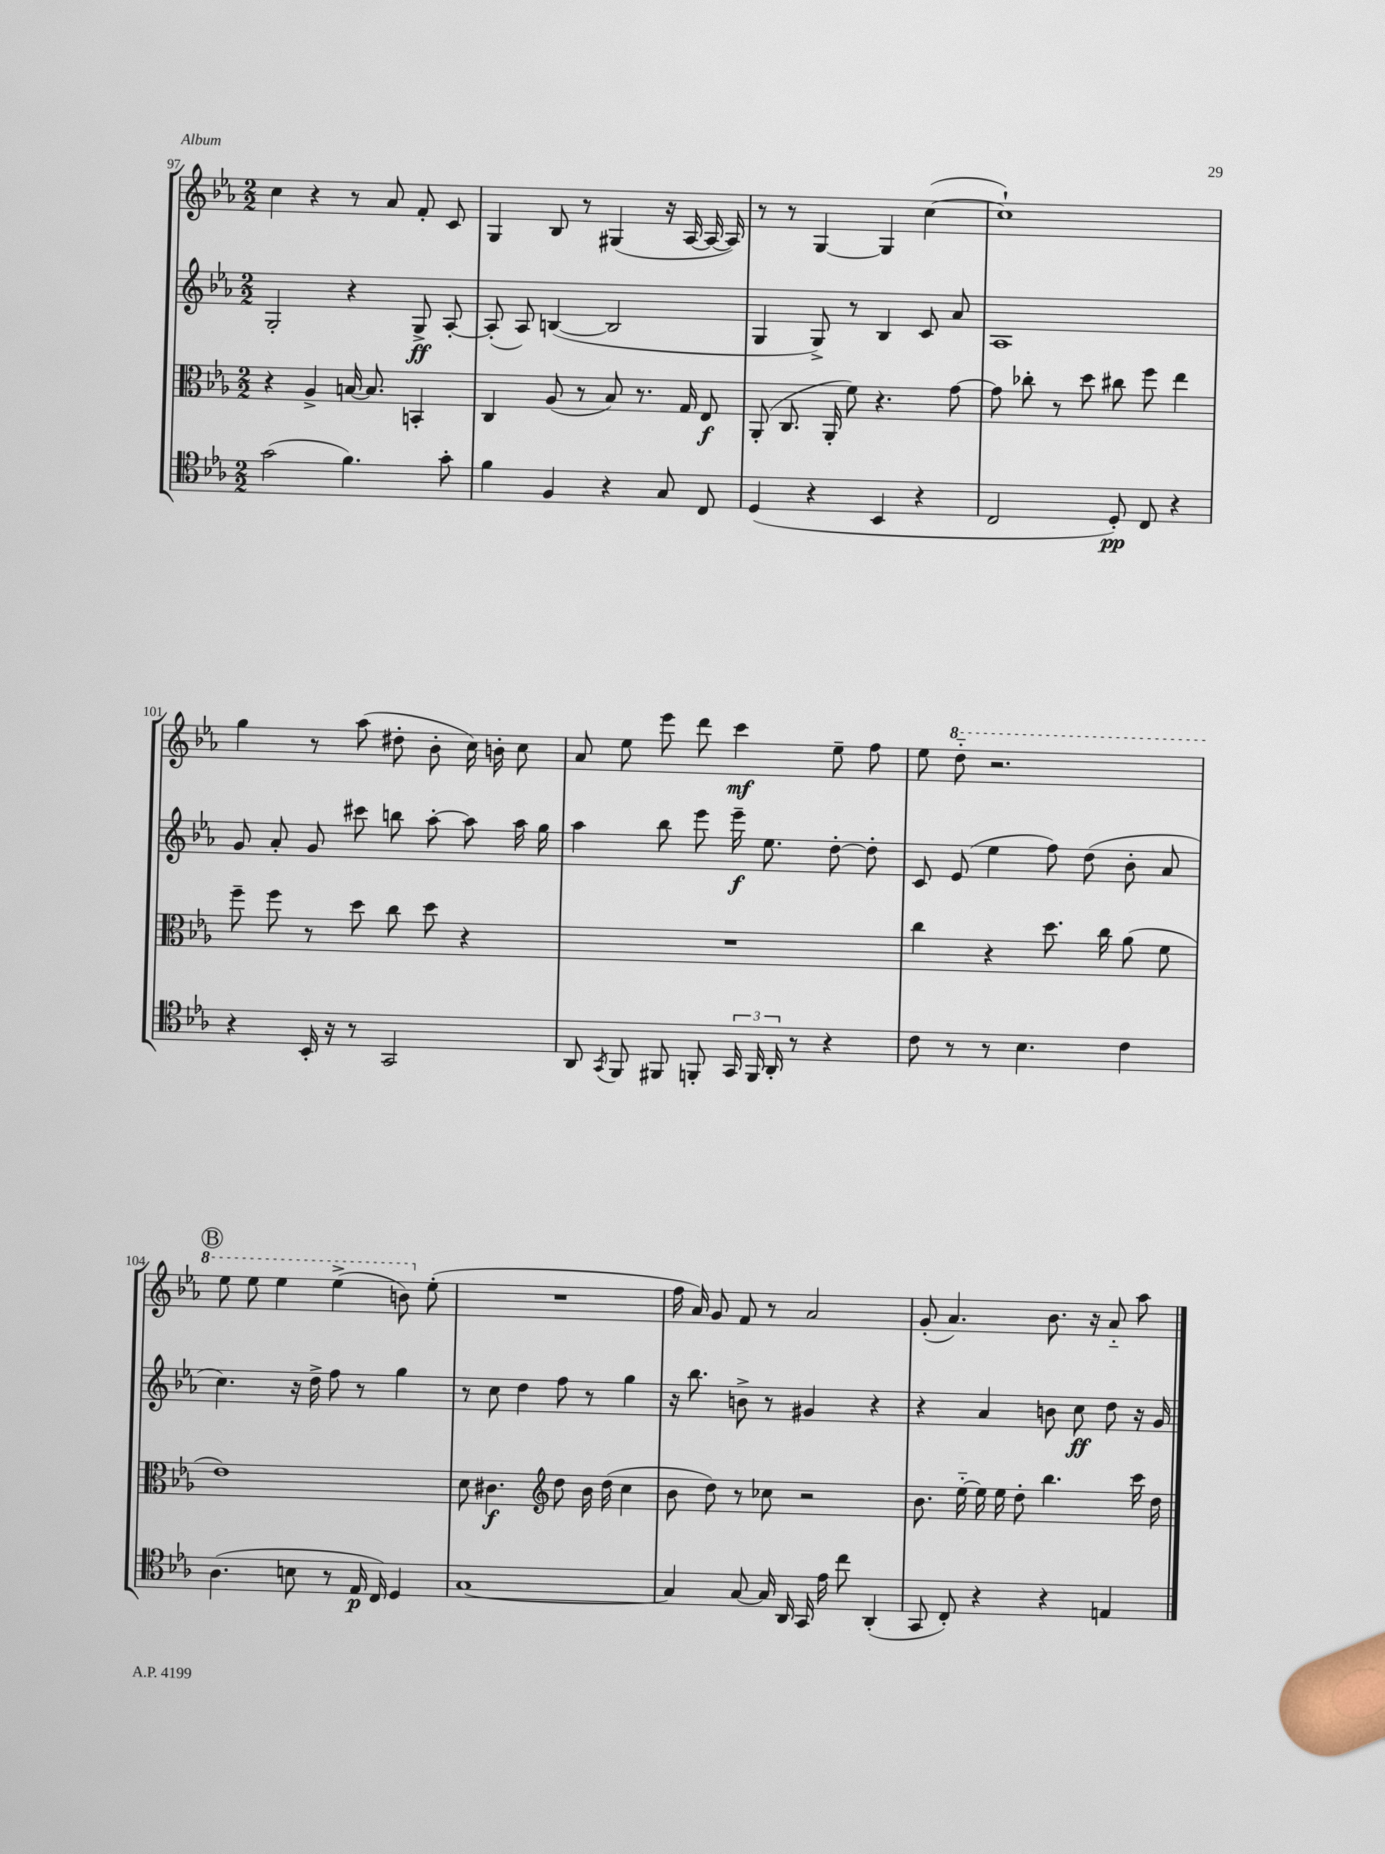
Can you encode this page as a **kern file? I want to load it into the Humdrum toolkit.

**kern	**dynam	**kern	**dynam	**kern	**dynam	**kern	**dynam
*part4	*part4	*part3	*part3	*part2	*part2	*part1	*part1
*staff4	*staff4	*staff3	*staff3	*staff2	*staff2	*staff1	*staff1
*clefC4	*	*clefC3	*	*clefG2	*	*clefG2	*
*k[b-e-a-]	*	*k[b-e-a-]	*	*k[b-e-a-]	*	*k[b-e-a-]	*
*M2/2	*	*M2/2	*	*M2/2	*	*M2/2	*
=97	=97	=97	=97	=97	=97	=97	=97
(2g\	.	4r	.	2G'/	.	4cc\	.
.	.	4A-^/	.	.	.	4r	.
4.f\)	.	[16Bn/	.	4r	.	8r	.
.	.	8.B/]	.	.	.	.	.
.	.	.	.	.	.	8a-/	.
.	.	4BBn'/	.	8G^/	ff	8f'/	.
8g'\	.	.	.	[8A-'/	.	8c/	.
=98	=98	=98	=98	=98	=98	=98	=98
4f\	.	4C/	.	(8A-'/]	.	4G/	.
.	.	.	.	8A-/)	.	.	.
4F/	.	(8A-/	.	([4Bn/	.	8B-/	.
.	.	8r	.	.	.	8r	.
4r	.	8B-/)	.	2B/]	.	(4G#X/	.
.	.	8.r	.	.	.	.	.
8G/	.	.	.	.	.	16r	.
.	.	16G/	.	.	.	[16A-/	.
8C/	.	8E-/	f	.	.	16A-/_	.
.	.	.	.	.	.	16A-/])	.
=99	=99	=99	=99	=99	=99	=99	=99
(4D/	.	(8AA-'/	.	4G/	.	8r	.
.	.	8.C/	.	.	.	8r	.
4r	.	.	.	8G^/)	.	[4G/	.
.	.	16AA-'/	.	.	.	.	.
.	.	8f\)	.	8r	.	.	.
4BB-/	.	4.r	.	4B-/	.	4G/]	.
4r	.	.	.	8c/	.	([4cc\	.
.	.	[8g\	.	8a-/	.	.	.
=100	=100	=100	=100	=100	=100	=100	=100
2C/	.	8g\]	.	1A-	.	1cc`])	.
.	.	8cc-X'\	.	.	.	.	.
.	.	8r	.	.	.	.	.
.	.	8dd\	.	.	.	.	.
8D'/)	pp	8cc#X\	.	.	.	.	.
8C/	.	8ff\	.	.	.	.	.
4r	.	4ee-\	.	.	.	.	.
!!LO:LB:g=z
=101	=101	=101	=101	=101	=101	=101	=101
4r	.	8ff~\	.	8g/	.	4gg\	.
.	.	8ff\	.	8a-'/	.	.	.
16BB-'/	.	8r	.	8g/	.	8r	.
16r	.	.	.	.	.	.	.
8r	.	8dd\	.	8ccc#X\	.	(8aa-\	.
2GG/	.	8cc\	.	8bbn\	.	8dd#X'\	.
.	.	8dd\	.	[8aa-'\	.	8b-'\	.
.	.	4r	.	8aa-\]	.	16cc\)	.
.	.	.	.	.	.	16bn'\	.
.	.	.	.	16aa-\	.	8cc\	.
.	.	.	.	16gg\	.	.	.
=102	=102	=102	=102	=102	=102	=102	=102
8AA-/	.	1r	.	4aa-\	.	8a-/	.
8qGG/	.	.	.	.	.	.	.
8FF/	.	.	.	.	.	8ee-\	.
8FF#X/	.	.	.	8bb-\	.	8eee-\	.
8FFn'/	.	.	.	8eee-\	.	8ddd\	.
24GG/	.	.	.	16eee-~\	f	4ccc\	mf
24FF/	.	.	.	.	.	.	.
.	.	.	.	8.ee-\	.	.	.
24AA-'/	.	.	.	.	.	.	.
8r	.	.	.	.	.	.	.
4r	.	.	.	[8dd'\	.	8ee-~\	.
.	.	.	.	8dd'\]	.	8ff\	.
=103	=103	=103	=103	=103	=103	=103	=103
8c\	.	4cc\	.	8c/	.	8ee-\	.
*	*	*	*	*	*	*8va	*
8r	.	.	.	(8e-/	.	8ddd\	.
8r	.	4r	.	4ee-\	.	2.r	.
4.B-\	.	.	.	.	.	.	.
.	.	8.dd\	.	8ff\)	.	.	.
.	.	.	.	(8dd\	.	.	.
.	.	16cc\	.	.	.	.	.
4c\	.	(8a-\	.	8b-'\	.	.	.
.	.	8f\	.	8a-/	.	.	.
!!LO:LB:g=z
!!LO:REH:place=s1:t=B
=104	=104	=104	=104	=104	=104	=104	=104
(4.A-\	.	1e-)	.	4.cc\)	.	8eee-\	.
.	.	.	.	.	.	8eee-\	.
.	.	.	.	.	.	4eee-\	.
8Bn\	.	.	.	16r	.	.	.
.	.	.	.	16dd^\	.	.	.
8r	.	.	.	8ff\	.	(4eee-^\	.
16E-/	p	.	.	8r	.	.	.
16C/)	.	.	.	.	.	.	.
4D/	.	.	.	4gg\	.	8bbn\)	.
*	*	*	*	*	*	*X8va	*
.	.	.	.	.	.	(8ee-'\	.
=105	=105	=105	=105	=105	=105	=105	=105
[1G	.	8d\	.	8r	.	1r	.
.	.	4.c#X\	f	8cc\	.	.	.
.	.	.	.	4dd\	.	.	.
*	*	*clefG2	*	*	*	*	*
.	.	8dd\	.	8ff\	.	.	.
.	.	16b-\	.	8r	.	.	.
.	.	(16dd\	.	.	.	.	.
.	.	4cc\	.	4gg\	.	.	.
=106	=106	=106	=106	=106	=106	=106	=106
4G/]	.	8b-\	.	16r	.	16ff\	.
.	.	.	.	8.bb-\	.	16a-/)	.
.	.	8dd\)	.	.	.	8g/	.
[8G/	.	8r	.	8bn^\	.	8f/	.
16G/]	.	8cc-X\	.	8r	.	8r	.
16AA-/	.	.	.	.	.	.	.
16GG/	.	2r	.	4g#X/	.	2a-/	.
16e-\	.	.	.	.	.	.	.
8cc\	.	.	.	.	.	.	.
(4AA-'/	.	.	.	4r	.	.	.
=107	=107	=107	=107	=107	=107	=107	=107
8GG/	.	8.b-\	.	4r	.	(8g'/	.
8C'/)	.	.	.	.	.	4.a-/)	.
.	.	[16ee-\	.	.	.	.	.
4r	.	16ee-\]	.	4a-/	.	.	.
.	.	16ee-\	.	.	.	.	.
.	.	8dd'\	.	.	.	.	.
4r	.	4.bb-\	.	8bn\	.	8.b-\	.
.	.	.	.	8cc\	ff	.	.
.	.	.	.	.	.	16r	.
4En/	.	.	.	8dd\	.	8a-/	.
.	.	16ccc\	.	16r	.	8aa-\	.
.	.	16dd\	.	16g/	.	.	.
==	==	==	==	==	==	==	==
*-	*-	*-	*-	*-	*-	*-	*-
